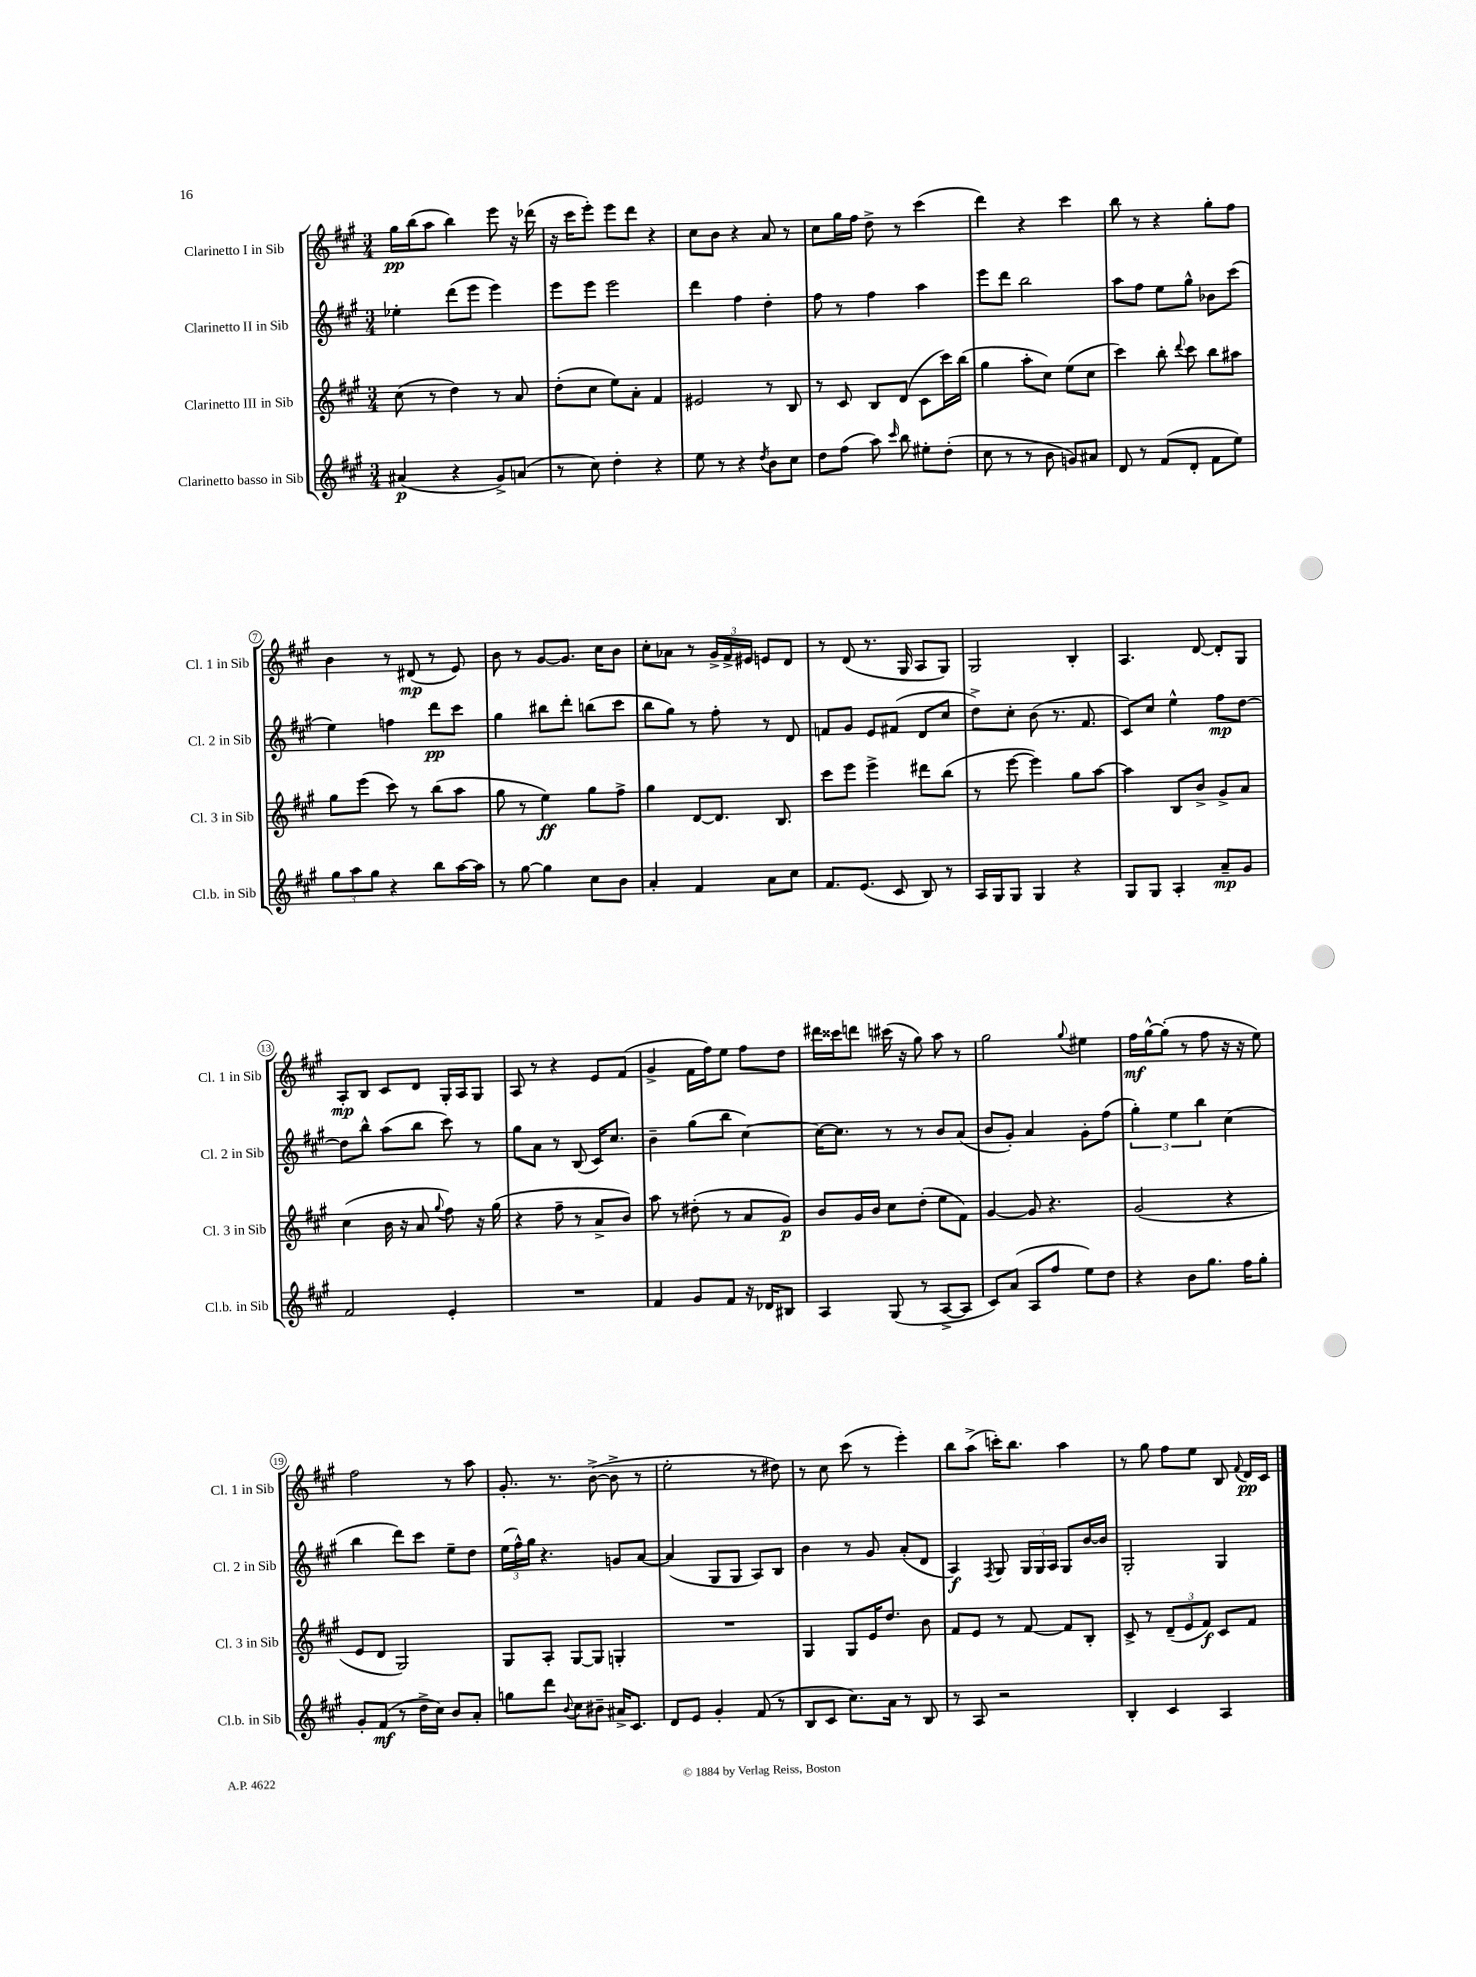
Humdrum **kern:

**kern	**kern	**kern	**kern
*staff4	*staff3	*staff2	*staff1
*clefG2	*clefG2	*clefG2	*clefG2
*k[f#c#g#]	*k[f#c#g#]	*k[f#c#g#]	*k[f#c#g#]
*M3/4	*M3/4	*M3/4	*M3/4
(4a#	(8cc#	4ee-'	16gg#
.	.	.	(16bb
.	8r	.	8aa
4r	4dd)	(8ddd	4bb)
.	.	8eee	.
8g#^)	8r	4eee)	8eee
(8a	8a	.	16r
.	.	.	(16ddd-
=	=	=	=
8r	(8dd'	8eee	16r
.	.	.	16ccc#
8cc#)	8cc#	8eee	8eee')
4dd'	8ee)	2eee	8eee
.	8a'	.	8ddd
4r	4f#	.	4r
=	=	=	=
8ee	2e#	4ddd	8cc#
8r	.	.	8b
4r	.	4ff#	4r
8qdd	.	.	.
8b	8r	4dd'	8a
8cc#	8B	.	8r
=	=	=	=
8dd	8r	8ff#	8cc#
(8ff#	8c#	8r	16gg#
.	.	.	16ff#
8aa)	8B	4ff#	8dd^
16qqccc#	.	.	.
8bb	(8d	.	8r
8ee#'	8c#	4aa	(4ccc#
(8dd'	16ccc#)	.	.
.	(16bb	.	.
=	=	=	=
8cc#	4gg#	8eee	4ddd)
8r	.	8ddd	.
8r	8aa'	2bb	4r
8b	8cc#)	.	.
8g)	(8ee	.	4ccc#
8a#	8cc#	.	.
=	=	=	=
8d	4ccc#)	8aa	8bb
8r	.	8ff#	8r
(8f#	8bb'	8ee	4r
.	8qqddd	.	.
8d'	8ccc#	8gg#^^	.
8f#	8bb	8b-	8gg#'
8ee)	8aa#	(8ccc#	8ff#
=	=	=	=
12gg#	8gg#	4ee)	4b
12aa	.	.	.
.	(8eee	.	.
12gg#	.	.	.
4r	8ccc#)	4ff	8r
.	8r	.	(8d#
8bb	(8bb	8ddd	8r
[16aa	8aa	8ccc#	8e)
16aa]	.	.	.
=	=	=	=
8r	8gg#	4gg#	8b
[8gg#	8r	.	8r
4gg#]	4ee)	8bb#	[8g#
.	.	8ddd'	8.g#]
8cc#	8gg#	(8bb	.
.	.	.	16cc#
8b	8ff#^	8ccc#	8b
=	=	=	=
4a'	4gg#	8bb	8cc#'
.	.	8gg#)	8a-
4f#	[8d	8r	8r
.	8.d]	8ff#'	24g#^
.	.	.	24f#^
.	.	.	24e#
8a	.	8r	8e
.	8.B	.	.
8cc#	.	8d	8d
=	=	=	=
8.f#	8ccc#	8f	8r
.	8eee	8g#	(8d
(8.e	.	.	.
.	4eee^	8e	8.r
8c#	.	(8f#	.
.	.	.	16G#
8B)	8ddd#	8d	8A
8r	(8bb	8cc#	8G#)
=	=	=	=
16A	8r	8dd^)	2G#
16G#	.	.	.
8G#	[8eee	8cc#'	.
4G#	4eee])	(8b	.
.	.	8.r	.
4r	8gg#	.	4B'
.	.	8.f#	.
.	[8aa	.	.
=	=	=	=
8G#	4aa]	8c#)	4.A
8G#	.	8cc#	.
4A'	8B	4ee^^	.
.	8b^	.	[8d
8a~	8g#^	8ff#	8d']
8g#	8a	[8dd	8G#
=	=	=	=
2f#	(4cc#	8dd]	8A'
.	.	8bb^^	8B
.	16b	(8aa	8c#
.	16r	.	.
.	8a	8bb	8d
.	8qqgg#	.	.
4e'	8ff#)	8ccc#)	16G#'
.	.	.	16A
.	16r	8r	8G#
.	(16gg#	.	.
=	=	=	=
2.r	4r	8gg#	8A
.	.	8a	8r
.	8ff#~	8r	4r
.	8r	(8B	.
.	8a^	16c#)	8e
.	.	8.cc#	.
.	8b)	.	(8f#
=	=	=	=
4f#	8aa	4b~	4g#^
.	8r	.	.
8g#	(8dd#'	(8gg#	16f#
.	.	.	16ff#)
8f#	8r	8bb	8ee
16r	8a	[4cc#)	8ff#
16d-	.	.	.
8B#	8g#)	.	8dd
=	=	=	=
4A	8b	16cc#_	16ddd#
.	.	8.cc#]	16ccc##
.	16g#	.	8ddd
.	16b	.	.
(8G#	8cc#	8r	(16ccc#
.	.	.	16r
8r	(8dd'	8r	8gg#)
[8A^	8ee	8b	8aa
8A]	8f#)	(8a	8r
=	=	=	=
8c#)	[4g#	8b	2gg#
(8a	.	8g#')	.
8A	8g#]	4a	.
8ff#	4.r	.	.
.	.	.	8qqgg#
8ee)	.	8g#'	4ee#
8dd	.	(8ff#	.
=	=	=	=
4r	(2g#	6gg#')	16ff#
.	.	.	[16gg#^^
.	.	.	(8gg#']
.	.	6ee	.
8b	.	.	8r
.	.	6bb	.
8.gg#	.	.	8ff#
.	4r	(4cc#	16r
16ff#	.	.	16r
8gg#'	.	.	8ee)
=	=	=	=
8g#'	8e	4bb	2ff#
(8f#	8d	.	.
8r	2G#)	8ddd)	.
16dd^	.	8ccc#	.
16cc#)	.	.	.
8b	.	8ee~	8r
8a'	.	8dd	8aa
=	=	=	=
8gg	8G#	(24ee	8.g#'
.	.	24ff#^^)	.
.	.	24gg#	.
8ddd	8A'	4.r	.
.	.	.	8.r
8qqb	.	.	.
8cc#	[8G#	.	.
8b#~	8G#]	.	([8b^
16a#^	4G'	8g	8b^]
8.c#	.	.	.
.	.	[8a	8r
=	=	=	=
8d	2.r	(4a]	2ee'
8e	.	.	.
4g#'	.	8G#	.
.	.	8G#	.
(8f#	.	8A)	8r
8r	.	8B	8dd#)
=	=	=	=
8B	4G#	4b	8r
8c#	.	.	8cc#
8.cc#)	8G#	8r	(8ccc#
.	16e	8g#	8r
16a	8.dd	.	.
8r	.	(8a'	4eee')
8B	8b	8d	.
=	=	=	=
8r	8f#	4A)	8bb
8A	8e	.	(8aa^
.	.	8qF#	.
2r	8r	8G#	16ccc')
.	.	.	8.bb
.	[8f#	24G#	.
.	.	24G#	.
.	.	24A	.
.	8f#]	8G#	4aa
.	8B'	[16b	.
.	.	16b]	.
=	=	=	=
4B'	8c#^	2G#'	8r
.	8r	.	8gg#
4c#	(12d~	.	8ff#
.	12e	.	.
.	.	.	8ee
.	12f#)	.	.
4A	8c#	4G#	8B
.	.	.	8qqf#
.	8f#	.	16d
.	.	.	16c#
==	==	==	==
*-	*-	*-	*-
